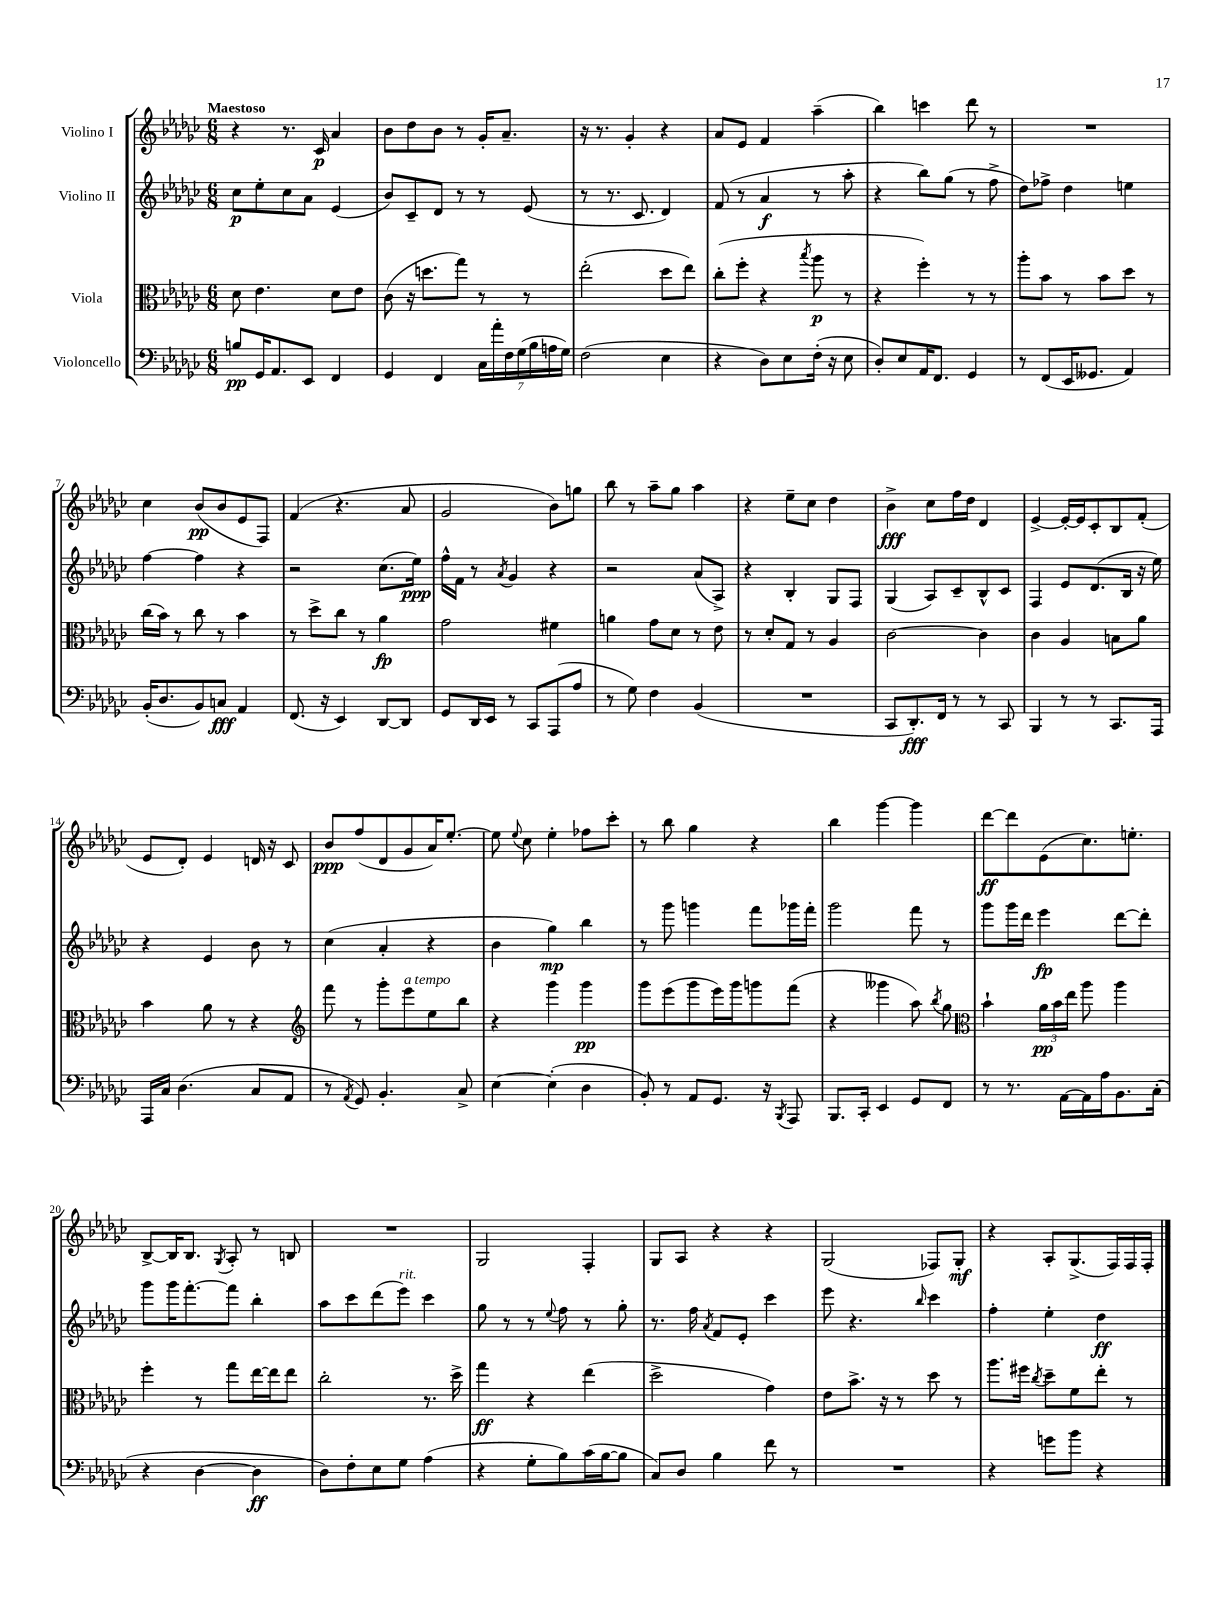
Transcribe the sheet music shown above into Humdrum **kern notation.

**kern	**dynam	**kern	**dynam	**kern	**dynam	**kern	**dynam
*part4	*part4	*part3	*part3	*part2	*part2	*part1	*part1
*staff4	*staff4	*staff3	*staff3	*staff2	*staff2	*staff1	*staff1
*I"Violoncello	*	*I"Viola	*	*I"Violino II	*	*I"Violino I	*
*clefF4	*	*clefC3	*	*clefG2	*	*clefG2	*
*k[b-e-a-d-g-c-]	*	*k[b-e-a-d-g-c-]	*	*k[b-e-a-d-g-c-]	*	*k[b-e-a-d-g-c-]	*
*M6/8	*	*M6/8	*	*M6/8	*	*M6/8	*
=1	=1	=1	=1	=1	=1	=1	=1
!	!	!	!	!	!	!LO:TX:a:B:t=Maestoso	!
8Bn/L	pp	8d-\	.	8cc-\L	p	4r	.
16GG-/K	.	4.e-\	.	8ee-'\	.	.	.
8.AA-/	.	.	.	.	.	.	.
.	.	.	.	8cc-\	.	8.r	.
8EE-/J	.	.	.	8a-\J	.	.	.
.	.	.	.	.	.	16c-/	p
4FF/	.	8d-\L	.	(4e-/	.	4a-/	.
.	.	8e-\J	.	.	.	.	.
=2	=2	=2	=2	=2	=2	=2	=2
4GG-/	.	(8c-\	.	8b-/L)	.	8b-\L	.
.	.	16r	.	8c-~/	.	8dd-\	.
.	.	8.ddn\L	.	.	.	.	.
4FF/	.	.	.	8d-/J	.	8b-\J	.
.	.	8gg-\J)	.	8r	.	8r	.
28C-\LL	.	8r	.	8r	.	16g-'/KL	.
28a-'\	.	.	.	.	.	.	.
.	.	.	.	.	.	8.a-~/J	.
28F\	.	.	.	.	.	.	.
(28G-\	.	.	.	.	.	.	.
.	.	8r	.	(8e-/	.	.	.
28B-\	.	.	.	.	.	.	.
28An\	.	.	.	.	.	.	.
28G-\JJ)	.	.	.	.	.	.	.
=3	=3	=3	=3	=3	=3	=3	=3
(2F\	.	(2ee-'\	.	8r	.	16r	.
.	.	.	.	.	.	8.r	.
.	.	.	.	8.r	.	.	.
.	.	.	.	.	.	4g-'/	.
.	.	.	.	8.c-/	.	.	.
4E-\	.	8dd-\L	.	4d-/)	.	4r	.
.	.	8ee-\J)	.	.	.	.	.
=4	=4	=4	=4	=4	=4	=4	=4
4r	.	(8cc-'\L	.	(8f/	.	8a-/L	.
.	.	8ff'\J	.	8r	.	8e-/J	.
8D-\L)	.	4r	.	4a-/	f	4f/	.
8E-\	.	.	.	.	.	.	.
.	.	8qbb-/	.	.	.	.	.
(16F'\Jk	.	8aa-\	p	8r	.	(4aa-~\	.
16r	.	.	.	.	.	.	.
8E-\	.	8r	.	8aa-'\	.	.	.
=5	=5	=5	=5	=5	=5	=5	=5
8D-'/L)	.	4r	.	4r	.	4bb-\)	.
8E-/	.	.	.	.	.	.	.
16AA-/K	.	4ff'\)	.	8bb-\L)	.	4cccn\	.
8.FF/J	.	.	.	.	.	.	.
.	.	.	.	(8gg-\J	.	.	.
4GG-/	.	8r	.	8r	.	8ddd-\	.
.	.	8r	.	8ff^\	.	8r	.
=6	=6	=6	=6	=6	=6	=6	=6
8r	.	8aa-'\L	.	8dd-\L)	.	2.r	.
(8FF/L	.	8b-\J	.	8ff-X^\J	.	.	.
16EE-/K	.	8r	.	4dd-\	.	.	.
8.GG--X/J	.	.	.	.	.	.	.
.	.	8b-\L	.	.	.	.	.
4AA-/)	.	8dd-\J	.	4een\	.	.	.
.	.	8r	.	.	.	.	.
!!LO:LB:g=z
=7	=7	=7	=7	=7	=7	=7	=7
(16BB-'/KL	.	(16cc-\LL	.	[4ff\	.	4cc-\	.
8.D-/	.	16b-\JJ)	.	.	.	.	.
.	.	8r	.	.	.	.	.
8BB-/)	.	8cc-\	.	4ff\]	.	(8b-/L	pp
8Cn/J	fff	8r	.	.	.	8b-/	.
4AA-/	.	4b-\	.	4r	.	8e-/	.
.	.	.	.	.	.	8F/J)	.
=8	=8	=8	=8	=8	=8	=8	=8
(8.FF/	.	8r	.	2r	.	(4f/	.
.	.	8dd-^\L	.	.	.	.	.
16r	.	.	.	.	.	.	.
4EE-/)	.	8cc-\J	.	.	.	4.r	.
.	.	8r	.	.	.	.	.
[8DD-/L	.	4a-\	fp	(8.cc-\L	.	.	.
8DD-/J]	.	.	.	.	.	8a-/	.
.	.	.	.	16ee-\Jk)	ppp	.	.
=9	=9	=9	=9	=9	=9	=9	=9
8GG-/L	.	2g-\	.	16ff^^\LL	.	2g-/	.
.	.	.	.	16f\JJ	.	.	.
16DD-/L	.	.	.	8r	.	.	.
16EE-/JJ	.	.	.	.	.	.	.
.	.	.	.	8qa-/	.	.	.
8r	.	.	.	4g-/	.	.	.
8CC-/L	.	.	.	.	.	.	.
(8AAA-/	.	4f#X\	.	4r	.	8b-\L)	.
8A-/J	.	.	.	.	.	8ggn\J	.
=10	=10	=10	=10	=10	=10	=10	=10
8r	.	4an\	.	2r	.	8bb-\	.
8G-\)	.	.	.	.	.	8r	.
4F\	.	8g-\L	.	.	.	8aa-~\L	.
.	.	8d-\J	.	.	.	8gg-\J	.
(4BB-/	.	8r	.	(8a-/L	.	4aa-\	.
.	.	8e-\	.	8A-^/J)	.	.	.
=11	=11	=11	=11	=11	=11	=11	=11
2.r	.	8r	.	4r	.	4r	.
.	.	8d-'/L	.	.	.	.	.
.	.	8G-/J	.	4B-'/	.	8ee-~\L	.
.	.	8r	.	.	.	8cc-\J	.
.	.	4A-/	.	8G-/L	.	4dd-\	.
.	.	.	.	8F/J	.	.	.
=12	=12	=12	=12	=12	=12	=12	=12
8CC-/L	.	[2c-\	.	(4G-/	.	4b-^\	fff
8.DD-'/)	fff	.	.	.	.	.	.
.	.	.	.	8A-/L)	.	8cc-\L	.
16FF/Jk	.	.	.	.	.	.	.
8r	.	.	.	8c-~/	.	16ff\L	.
.	.	.	.	.	.	16dd-\JJ	.
8r	.	4c-\]	.	8B-^^/	.	4d-/	.
8CC-/	.	.	.	8c-/J	.	.	.
=13	=13	=13	=13	=13	=13	=13	=13
4BBB-/	.	4c-\	.	4F/	.	[4e-^/	.
8r	.	4A-/	.	8e-/L	.	16e-'/LL_	.
.	.	.	.	.	.	16e-/J]	.
8r	.	.	.	(8.d-/	.	8c-'/	.
8.CC-/L	.	8Bn\L	.	.	.	8B-/	.
.	.	.	.	16B-/Jk	.	.	.
.	.	8a-\J	.	16r	.	(8f'/J	.
16AAA-/Jk	.	.	.	16ee-\)	.	.	.
!!LO:LB:g=z
=14	=14	=14	=14	=14	=14	=14	=14
16AAA-/LL	.	4b-\	.	4r	.	8e-/L	.
16C-/JJ	.	.	.	.	.	.	.
(4.D-\	.	.	.	.	.	8d-'/J)	.
.	.	8a-\	.	4e-/	.	4e-/	.
.	.	8r	.	.	.	.	.
8C-/L	.	4r	.	8b-\	.	16dn/	.
.	.	.	.	.	.	16r	.
8AA-/J	.	.	.	8r	.	8c-/	.
=15	=15	=15	=15	=15	=15	=15	=15
*	*	*clefG2	*	*	*	*	*
8r	.	8fff\	.	(4cc-\	.	8b-/L	ppp
8qAA-/	.	.	.	.	.	.	.
8GG-/)	.	8r	.	.	.	(8ff/	.
4.BB-'/	.	8ggg-'\L	.	4a-'/	.	8d-/	.
!	!	!LO:TX:a:i:t=a tempo	!	!	!	!	!
.	.	8eee-\	.	.	.	8g-/	.
.	.	8ee-\	.	4r	.	16a-/K)	.
.	.	.	.	.	.	[8.ee-'/J	.
8C-^/	.	8bb-\J	.	.	.	.	.
=16	=16	=16	=16	=16	=16	=16	=16
[4E-\	.	4r	.	4b-\	.	8ee-\]	.
.	.	.	.	.	.	8qqee-/	.
.	.	.	.	.	.	8cc-\	.
(4E-'\]	.	4ggg-\	.	4gg-\)	mp	4ee-'\	.
4D-\	.	4ggg-\	pp	4bb-\	.	8ff-X\L	.
.	.	.	.	.	.	8ccc-'\J	.
=17	=17	=17	=17	=17	=17	=17	=17
8BB-'/)	.	8ggg-\L	.	8r	.	8r	.
8r	.	(8eee-\	.	8ggg-\	.	8bb-\	.
8AA-/L	.	8ggg-\	.	4gggn\	.	4gg-\	.
8.GG-/J	.	16eee-\L)	.	.	.	.	.
.	.	16ggg-\J	.	.	.	.	.
.	.	8gggn\	.	8fff\L	.	4r	.
16r	.	.	.	.	.	.	.
8qBBB-/	.	.	.	.	.	.	.
8AAA-/	.	(8fff\J	.	16ggg-X\L	.	.	.
.	.	.	.	16fff'\JJ	.	.	.
=18	=18	=18	=18	=18	=18	=18	=18
8.BBB-/L	.	4r	.	2ggg-\	.	4bb-\	.
16CC-'/Jk	.	.	.	.	.	.	.
4EE-/	.	4ggg--X\	.	.	.	[4ggg-\	.
8GG-/L	.	8aa-\)	.	8fff\	.	4ggg-\]	.
.	.	8qbb-/	.	.	.	.	.
8FF/J	.	8gg-\	.	8r	.	.	.
=19	=19	=19	=19	=19	=19	=19	=19
*	*	*clefC3	*	*	*	*	*
8r	.	4b-`\	.	8ggg-\L	.	[8ddd-\L	ff
8.r	.	.	.	16ggg-\L	.	8ddd-\]	.
.	.	.	.	16ddd-\JJ	.	.	.
.	.	24a-\LL	pp	4eee-\	fp	(8e-\	.
.	.	24b-\	.	.	.	.	.
[16AA-\LL	.	.	.	.	.	.	.
.	.	24ee-\JJ	.	.	.	.	.
16AA-\]	.	8aa-\	.	.	.	8.cc-\)	.
16A-\J	.	.	.	.	.	.	.
8.BB-\	.	4aa-\	.	[8ddd-\L	.	.	.
.	.	.	.	.	.	8.een'\J	.
.	.	.	.	8ddd-'\J]	.	.	.
(16C-'\Jk	.	.	.	.	.	.	.
!!LO:LB:g=z
=20	=20	=20	=20	=20	=20	=20	=20
4r	.	4ff'\	.	8ggg-\L	.	[8B-^/L	.
.	.	.	.	16ggg-\K	.	16B-/K]	.
.	.	.	.	[8.fff'\	.	8.B-/J	.
[4D-\	.	8r	.	.	.	.	.
.	.	.	.	.	.	8qG-/	.
.	.	8gg-\L	.	8fff\J]	.	8A-'/	.
4D-\]	ff	[16ee-\L	.	4bb-'\	.	8r	.
.	.	16ee-\J]	.	.	.	.	.
.	.	8ee-\J	.	.	.	8Bn/	.
=21	=21	=21	=21	=21	=21	=21	=21
8D-\L)	.	2cc-'\	.	8aa-\L	.	2.r	.
8F'\	.	.	.	8ccc-\	.	.	.
8E-\	.	.	.	(8ddd-\	.	.	.
!	!	!	!	!LO:TX:a:i:t=rit.	!	!	!
8G-\J	.	.	.	8eee-\J)	.	.	.
(4A-\	.	8.r	.	4ccc-\	.	.	.
.	.	16dd-^\	.	.	.	.	.
=22	=22	=22	=22	=22	=22	=22	=22
4r	.	4gg-\	ff	8gg-\	.	2G-/	.
.	.	.	.	8r	.	.	.
8G-'\L	.	4r	.	8r	.	.	.
.	.	.	.	8qqee-/	.	.	.
8B-\)	.	.	.	8ff\	.	.	.
(16c-\L	.	(4ee-\	.	8r	.	4F'/	.
[16B-\J	.	.	.	.	.	.	.
8B-\J]	.	.	.	8gg-'\	.	.	.
=23	=23	=23	=23	=23	=23	=23	=23
8C-/L)	.	2dd-^\	.	8.r	.	8G-/L	.
8D-/J	.	.	.	.	.	8A-/J	.
.	.	.	.	16ff\	.	.	.
.	.	.	.	8qa-/	.	.	.
4B-\	.	.	.	8f/L	.	4r	.
.	.	.	.	8e-'/J	.	.	.
8f\	.	4g-\)	.	4ccc-\	.	4r	.
8r	.	.	.	.	.	.	.
=24	=24	=24	=24	=24	=24	=24	=24
2.r	.	8e-\L	.	8eee-\	.	(2G-/	.
.	.	8.b-^\J	.	4.r	.	.	.
.	.	16r	.	.	.	.	.
.	.	8r	.	.	.	.	.
.	.	.	.	16qqbb-/	.	.	.
.	.	8dd-\	.	4ccc-\	.	8F-X/L)	.
.	.	8r	.	.	.	8G-'/J	mf
=25	=25	=25	=25	=25	=25	=25	=25
4r	.	8.aa-\L	.	4ff'\	.	4r	.
.	.	16ff#X\Jk	.	.	.	.	.
.	.	8qcc-/	.	.	.	.	.
8gn\L	.	8dd-~\L	.	4ee-'\	.	8A-'/L	.
8b-\J	.	8f\	.	.	.	(8.G-^/	.
4r	.	8ee-'\J	.	4dd-\	ff	.	.
.	.	.	.	.	.	16F/L)	.
.	.	8r	.	.	.	16F/	.
.	.	.	.	.	.	16F'/JJ	.
==	==	==	==	==	==	==	==
*-	*-	*-	*-	*-	*-	*-	*-
